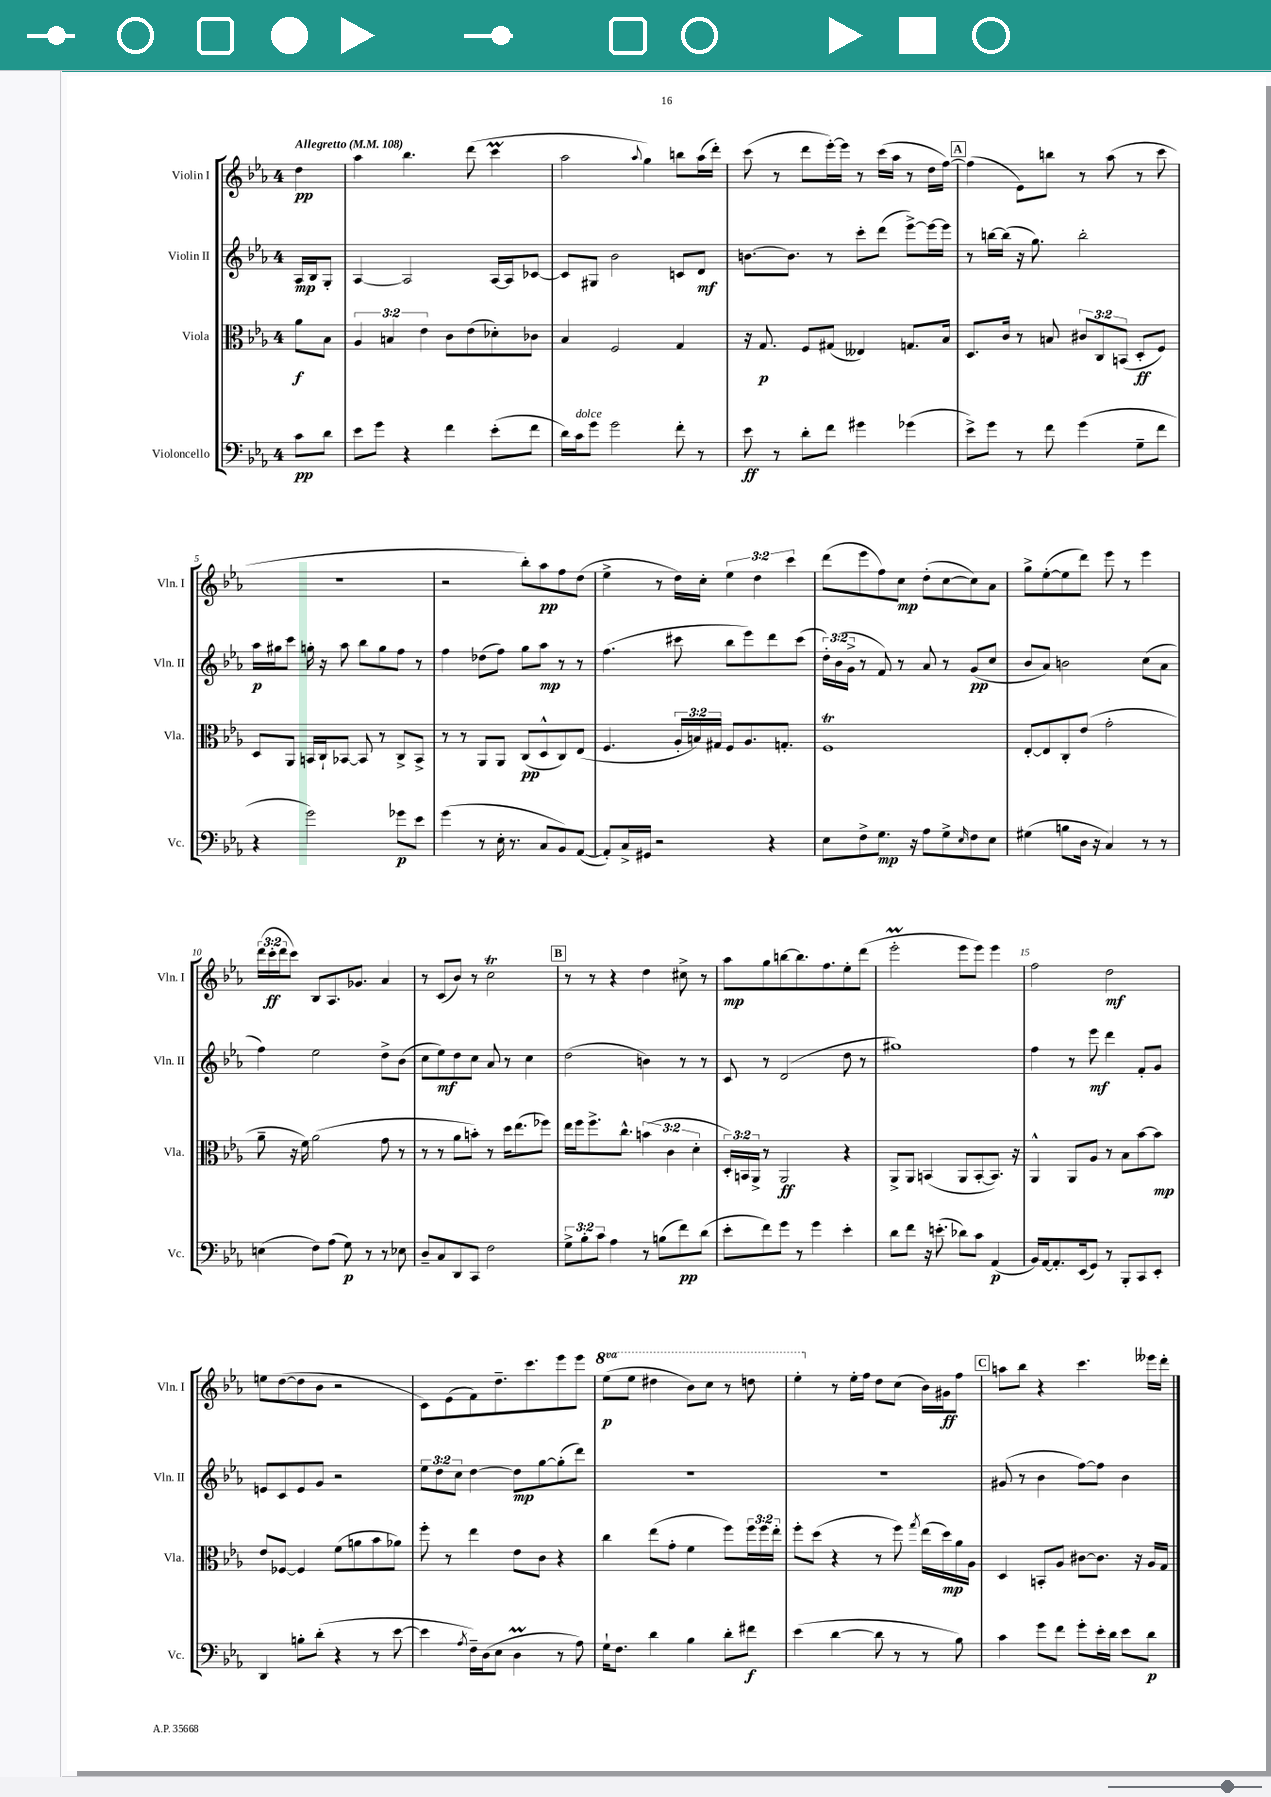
<<
\new StaffGroup <<
\new Staff = "s0" \with { instrumentName = "Violin I" shortInstrumentName = "Vln. I" } {
    \clef treble \key ees \major \once \override Staff.TimeSignature.style = #'single-digit \time 4/4 \override Staff.TupletNumber.text = #tuplet-number::calc-fraction-text \set Staff.ottavationMarkups = #ottavation-simple-ordinals \partial 4 \tempo "Allegretto" 4 = 108
    d''4\pp |
    aes''4 bes''4. d'''8( c'''4\prall |
    aes''2 \appoggiatura { aes''8 } g''4) b''8 aes''16( d'''16-.) |
    c'''8( r8 d'''8 ees'''16~-.) ees'''16 r8 c'''16( aes''16 r8 d''16 f''16~) |
    \mark \markup { \box "A" } f''4( ees'8) b''8 r8 aes''8( r8 c'''8 |
    R1 |
    r2 bes''8-.) aes''8\pp f''8 d''8( |
    ees''4-> r8 d''16) c''16-. \tuplet 3/2 { ees''4 d''4 c'''4 } |
    d'''8( ees'''8 f''8) c''8\mp d''8-.( c''8~ c''8) aes'8 |
    g''8-> ees''8~-.( ees''8 d'''8) ees'''8 r8 ees'''4 |
    \tuplet 3/2 { d'''16( c'''16-.\ff d'''16 } c'''8) bes8 aes8. ges'8. aes'4 |
    r8 c'8( bes'8) r8 c''2\trill |
    \mark \markup { \box "B" } r8 r8 r4 d''4 cis''8-> r8 |
    aes''8\mp g''8 b''8~ b''8. f''8. ees''8-. d'''8( |
    ees'''2-.\prall ees'''8 ees'''8) ees'''4 |
    f''2 d''2\mf |
    e''8 d''8~( d''8 bes'8 r2 |
    c'8) ees'8( f'8) d''8.-- c'''8. ees'''8 ees'''8 |
    \ottava #1 ees'''8\p( ees'''8 dis'''4 bes''8) c'''8 r8 d'''8 |
    ees'''4-. \ottava #0 r8 ees''16-. f''16 d''8 c''8( bes'16) gis'16\ff f''8 |
    \mark \markup { \box "C" } a''8 bes''8 r4 c'''4. eeses'''16 d'''16-. \bar "|." |
}
\new Staff = "s1" \with { instrumentName = "Violin II" shortInstrumentName = "Vln. II" } {
    \clef treble \key ees \major \once \override Staff.TimeSignature.style = #'single-digit \time 4/4 \override Staff.TupletNumber.text = #tuplet-number::calc-fraction-text \partial 4
    aes16\mp bes16 g8-. |
    aes4~ aes2 aes16~ aes16 ces'8~ |
    ces'8 gis8 bes'2 c'8 d'8\mf |
    b'8.~ b'8. r8 c'''8-. d'''8( ees'''8~->) ees'''16~ ees'''16 |
    \mark \markup { \box "A" } r8 b''16~ b''16( r16 g''8.) b''2-. |
    aes''16\p gis''16 c'''8 g''16-. r16 aes''8 bes''8 g''8 f''8 r8 |
    f''4 des''8( f''8) g''8 aes''8\mp r8 r8 |
    f''4.( cis'''8 bes''8 ees'''8) d'''8 cis'''8( |
    \tuplet 3/2 { d''16-.) bes'16( g'16-> } r8 f'8) r8 aes'8 r8 g'8\pp( c''8 |
    bes'8 aes'8) b'2 c''8( aes'8 |
    f''4) ees''2 d''8-> bes'8( |
    c''8 ees''8\mf) d''8 c''8 aes'8 r8 c''4 |
    \mark \markup { \box "B" } d''2( b'4) r8 r8 |
    c'8 r8 d'2( d''8 r8 |
    gis''1) |
    f''4 r8 ees'''8\mf d'''4 f'8-. g'8 |
    e'8 c'8 e'8 g'8 r2 |
    \tuplet 3/2 { ees''8 d''8 c''8 } d''4~ d''8\mp g''8~ g''8-.( d'''8) |
    R1 |
    R1 |
    \mark \markup { \box "C" } gis'8( r8 bes'4 f''8~) f''8 bes'4 \bar "|." |
}
\new Staff = "s2" \with { instrumentName = "Viola" shortInstrumentName = "Vla." } {
    \clef alto \key ees \major \once \override Staff.TimeSignature.style = #'single-digit \time 4/4 \override Staff.TupletNumber.text = #tuplet-number::calc-fraction-text \partial 4
    aes'8\f bes8 |
    \tuplet 3/2 { aes4 b4 ees'4 } c'8 ees'8( des'8-.) ces'8 |
    bes4 f2 g4 |
    r16 g8.\p f8 gis8( eeses4) g8. bes16 |
    \mark \markup { \box "A" } d8. c'16 r8 b8 \tuplet 3/2 { cis'8 c8 b,8( } d8-.\ff f8) |
    d8 aes,8 b,16 c16-! bes,8~ bes,8 r8 c8-> bes,8-> |
    r8 r8 aes,8 aes,8 c8\pp( d8-^ c8) ees8( |
    f4. \tuplet 3/2 { aes16-. b16) gis16 } f8 aes8. g8.-. |
    f1\trill |
    ees8~-. ees8 c8-. ees'8( g'2-. |
    aes'8-- r16 f'16) aes'2( g'8 r8 |
    r8 r8 aes'8 b'8-.) r8 d''16 ees''8.( fes''8) |
    \mark \markup { \box "B" } ees''16 f''16 f''8.-> c''8.-^ \tuplet 3/2 { b'4( c'4 d'4-. } |
    \tuplet 3/2 { d16-.) b,16 aes,16-> } r8 aes,2\ff r4 |
    aes,8-> aes,8 b,4( aes,8 b,8~-. b,8.) r16 |
    aes,4-^ aes,8 aes8 r8 bes8 bes'8~ bes'8\mp |
    ees'8 fes8~ fes4 f'8( a'8 bes'8 aes'8) |
    f''8-. r8 ees''4 ees'8 c'8 r4 |
    c''4 ees''8( g'8-. f'4 f''8) \tuplet 3/2 { f''16 f''16 ees''16-. } |
    f''8-. d''8( r4 r8 f''8) \acciaccatura { g''8 } ees''16( d''16\mp) aes'16 aes16 |
    \mark \markup { \box "C" } d4 b,8-. aes8 cis'8~ cis'8. r16 aes16 g16 \bar "|." |
}
\new Staff = "s3" \with { instrumentName = "Violoncello" shortInstrumentName = "Vc." } {
    \clef bass \key ees \major \once \override Staff.TimeSignature.style = #'single-digit \time 4/4 \override Staff.TupletNumber.text = #tuplet-number::calc-fraction-text \partial 4
    c'8\pp d'8 |
    ees'8 g'8 r4 f'4 ees'8-.( f'8 |
    d'16) c'16^\markup { \italic "dolce" } g'8 g'2 f'8-. r8 |
    ees'8\ff r8 d'8-. f'8 gis'4 ges'4( |
    \mark \markup { \box "A" } ees'8->) g'8 r8 f'8 g'4( g8-- f'8 |
    r4 g'2) ges'8\p ees'8 |
    g'4( r8 ees16-. r8. c8 bes,8) aes,8~( |
    aes,8-.) c16-> gis,16 r2 r4 |
    ees8 f8-> g8.\mp r16 aes8 g8-> \grace { ees16 } f8 ees8 |
    gis4( b8 d16 r16 c4) r8 r8 |
    e4( f8) aes8( g8\p) r8 r8 ees8 |
    d8-- c8 d,8 c,8 f2 |
    \mark \markup { \box "B" } \tuplet 3/2 { g8-> bes8-. c'8 } aes4 r8 b8( f'8\pp) d'8( |
    ees'8-. f'8) g'8 r8 g'4 ees'4-. |
    d'8 f'8 r16 e'8.-.( des'8) c'8 aes,4\p( |
    bes,16) aes,16~ aes,8.-. ees,16( g,8) r8 bes,,8-. c,8 ees,8-. |
    d,4 b8-. d'8-.( r4 r8 ees'8~ |
    ees'4 \acciaccatura { aes8 } f16--) d16( ees8 d4\prall r8 aes8) |
    g16-! f8. d'4 bes4 d'8-. fis'8\f |
    ees'4( d'4~ d'8 r8 r8 bes8) |
    \mark \markup { \box "C" } c'4 g'8 f'8 g'8-. ees'16-. d'16 ees'8 d'8\p \bar "|." |
}
>>
>>
\layout { \context { \Score \override BarNumber.break-visibility = ##(#f #t #t) barNumberVisibility = #(every-nth-bar-number-visible 5) } }
